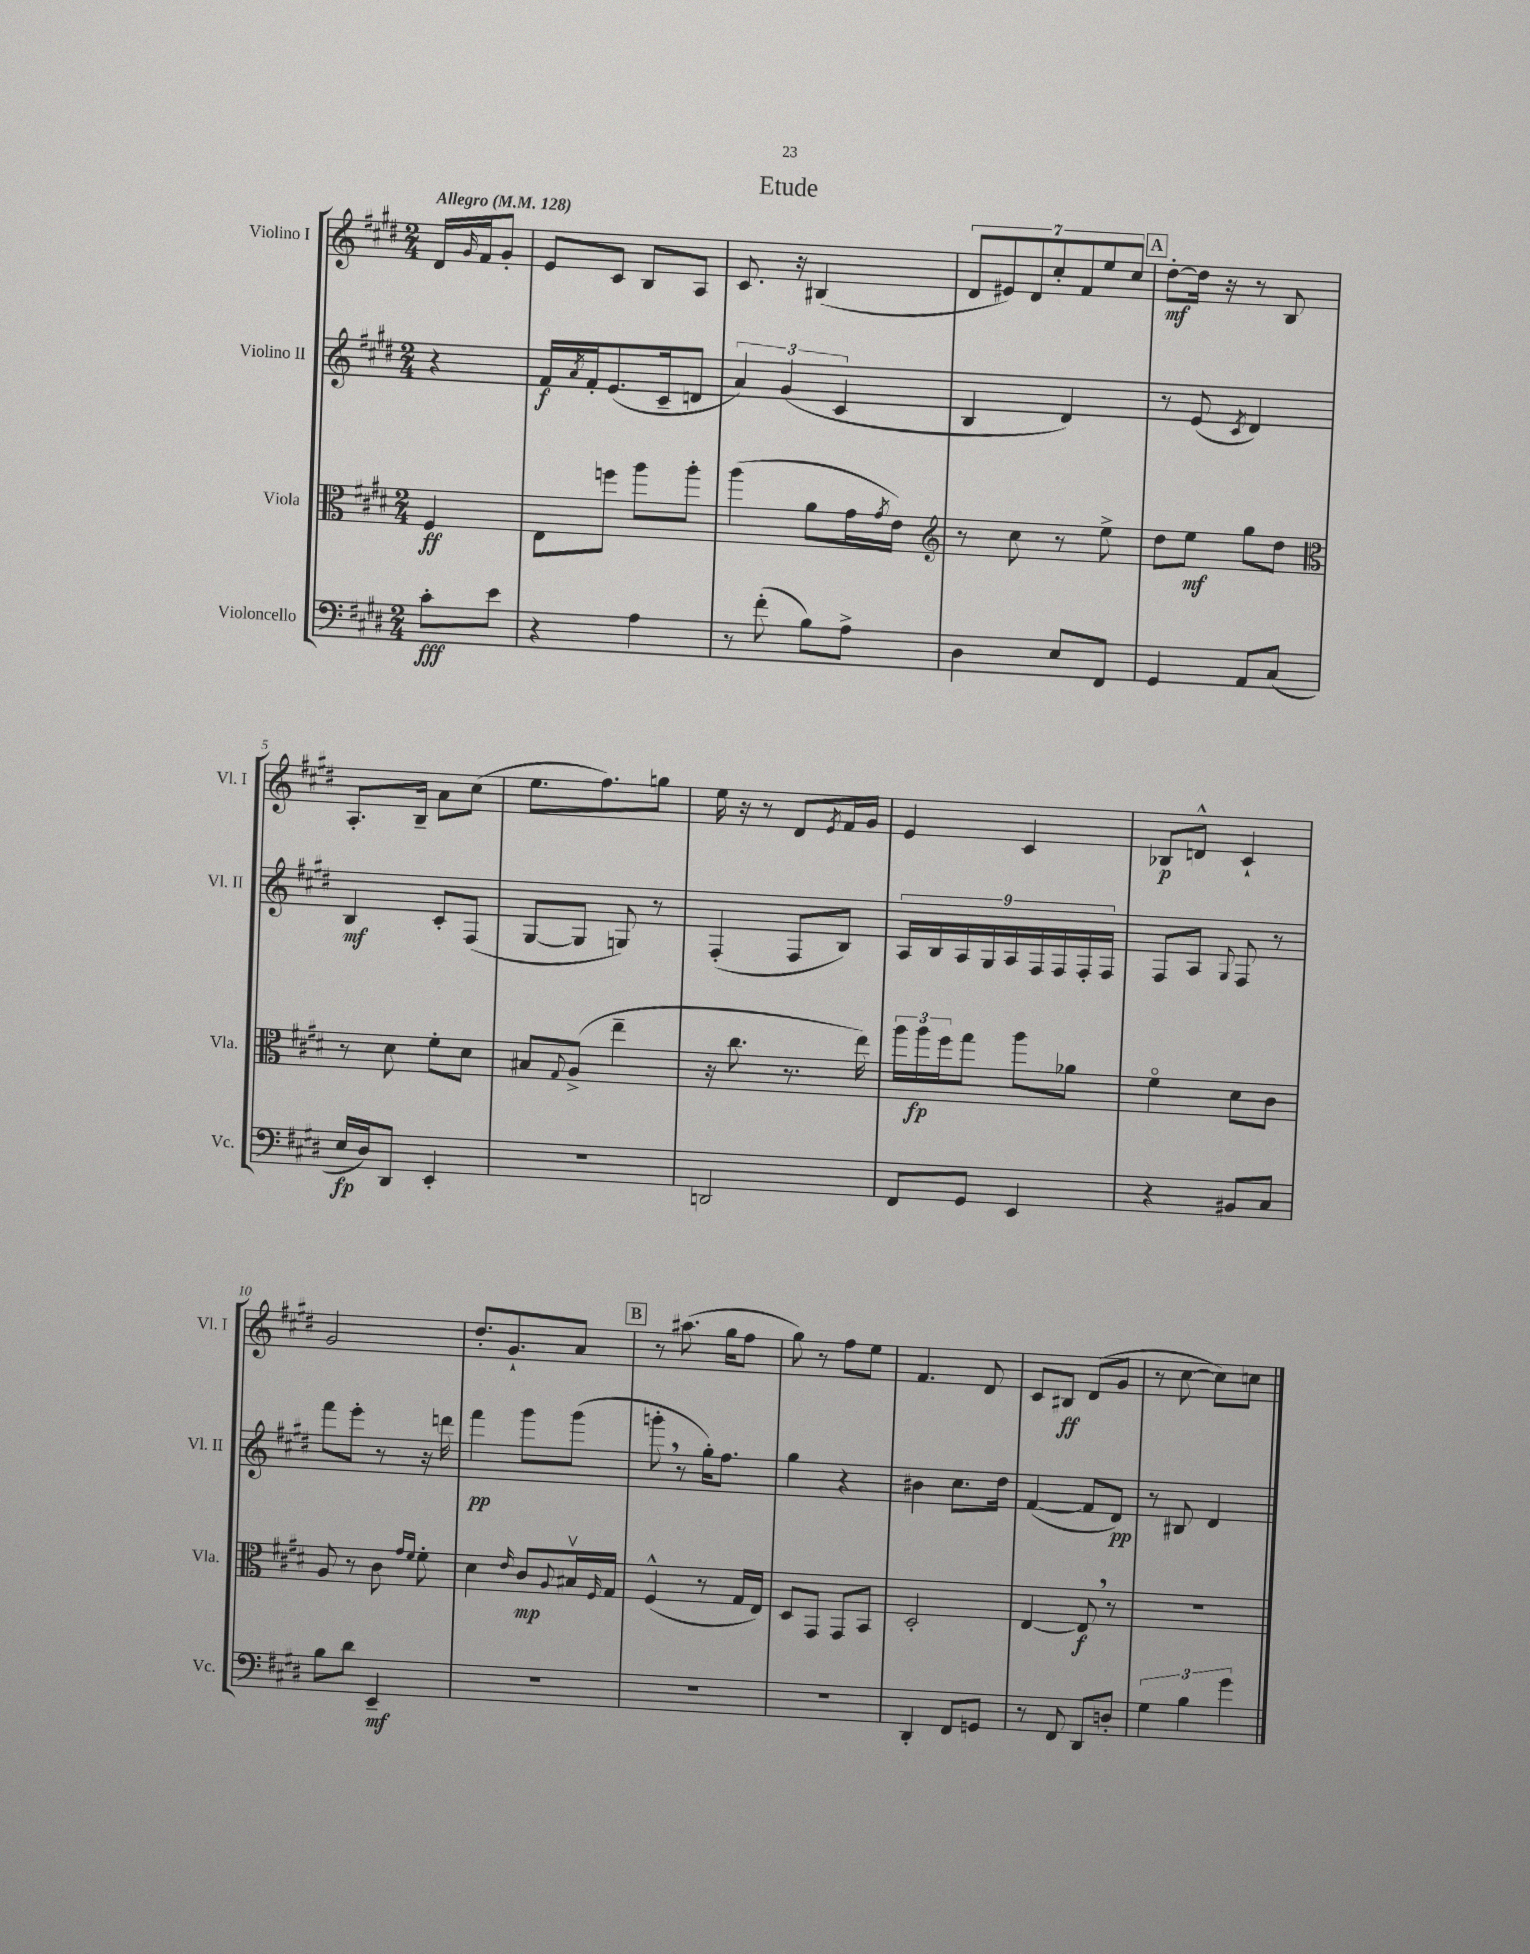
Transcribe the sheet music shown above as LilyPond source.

\header { title = "Etude" }
<<
\new StaffGroup <<
\new Staff = "s0" \with { instrumentName = "Violino I" shortInstrumentName = "Vl. I" } {
    \clef treble \key e \major \numericTimeSignature \time 2/4 \partial 4 \tempo "Allegro" 4 = 128
    dis'16 \grace { gis'16 } fis'16 gis'8-. |
    e'8 cis'8 b8 a8 |
    cis'8. r16 bis4( |
    \tuplet 7/4 { dis'8 eis'8) dis'8 cis''8-. fis'8 e''8 cis''8 } |
    \mark \markup { \box "A" } dis''8~-.\mf dis''16 r16 r8 b8 |
    a8.-. b16-- a'8 cis''8( |
    e''8. fis''8.) g''8 |
    e''16 r16 r8 dis'8 \acciaccatura { e'8 } fis'16 gis'16 |
    e'4 cis'4 |
    bes8\p d'8-^ cis'4-! |
    gis'2 |
    dis''8.-. gis'8.-! a'8 |
    \mark \markup { \box "B" } r8 ais''8.( gis''16 fis''8 |
    gis''8) r8 fis''8 e''8 |
    fis'4. dis'8 |
    cis'8 bis8\ff dis'8( gis'8 |
    r8 cis''8~ cis''8) c''8 \bar "|." |
}
\new Staff = "s1" \with { instrumentName = "Violino II" shortInstrumentName = "Vl. II" } {
    \clef treble \key e \major \numericTimeSignature \time 2/4 \partial 4
    r4 |
    fis'16\f \acciaccatura { a'8 } fis'16-. e'8.( cis'16-- d'8 |
    \tuplet 3/2 { a'4) gis'4( cis'4 } |
    b4 dis'4) |
    \mark \markup { \box "A" } r8 e'8( \acciaccatura { cis'8 } dis'4) |
    b4\mf cis'8-. fis8( |
    gis8~ gis8 g8) r8 |
    fis4-.( fis8 b8) |
    \tuplet 9/8 { a16 b16 a16 gis16 a16 fis16 fis16 fis16-. fis16 } |
    fis8 a8 \appoggiatura { gis8 } fis8 r8 |
    fis'''8 e'''8-. r8 r16 d'''16 |
    fis'''4\pp gis'''8 gis'''8( |
    \mark \markup { \box "B" } g'''8-. \breathe r8 gis''16-.) fis''8. |
    gis''4 r4 |
    bis'4 cis''8. dis''16 |
    fis'4~( fis'8 dis'8\pp) |
    r8 bis8 dis'4 \bar "|." |
}
\new Staff = "s2" \with { instrumentName = "Viola" shortInstrumentName = "Vla." } {
    \clef alto \key e \major \numericTimeSignature \time 2/4 \partial 4
    fis4\ff |
    e8 f''8 a''8 a''8-. |
    a''4( a'8 gis'16 \acciaccatura { gis'8 } e'16) |
    \clef treble r8 cis''8 r8 e''8-> |
    \mark \markup { \box "A" } dis''8 e''8\mf gis''8 dis''8 |
    \clef alto r8 dis'8 fis'8-. dis'8 |
    bis8 \appoggiatura { gis8 } a8->( e''4-- |
    r16 cis''8. r8. e''16) |
    \tuplet 3/2 { a''16 a''16\fp fis''16 } gis''8 a''8 aes'8 |
    fis'4\flageolet dis'8 cis'8 |
    a8 r8 cis'8 \grace { gis'16 fis'16 } fis'8-. |
    dis'4 \grace { e'16 } cis'8\mp \appoggiatura { a8 } bis16\upbow \grace { fis16 } gis16 |
    \mark \markup { \box "B" } fis4-^( r8 gis16 e16) |
    dis8 gis,8 gis,8 b,8 |
    dis2-. |
    e4~ e8\f \breathe r8 |
    R2 \bar "|." |
}
\new Staff = "s3" \with { instrumentName = "Violoncello" shortInstrumentName = "Vc." } {
    \clef bass \key e \major \numericTimeSignature \time 2/4 \partial 4
    cis'8-.\fff e'8 |
    r4 a4 |
    r8 fis'8-.( b8) a8-> |
    dis4 e8 fis,8 |
    \mark \markup { \box "A" } gis,4 a,8 cis8( |
    e16\fp dis16) dis,8 e,4-. |
    r2 |
    d,2 |
    fis,8 gis,8 e,4 |
    r4 bis,8 cis8 |
    b8 dis'8 e,4--\mf |
    R2 |
    \mark \markup { \box "B" } R2 |
    R2 |
    dis,4-. fis,8 g,8 |
    r8 fis,8 dis,8 d8-. |
    \tuplet 3/2 { gis4 b4 gis'4 } \bar "|." |
}
>>
>>
